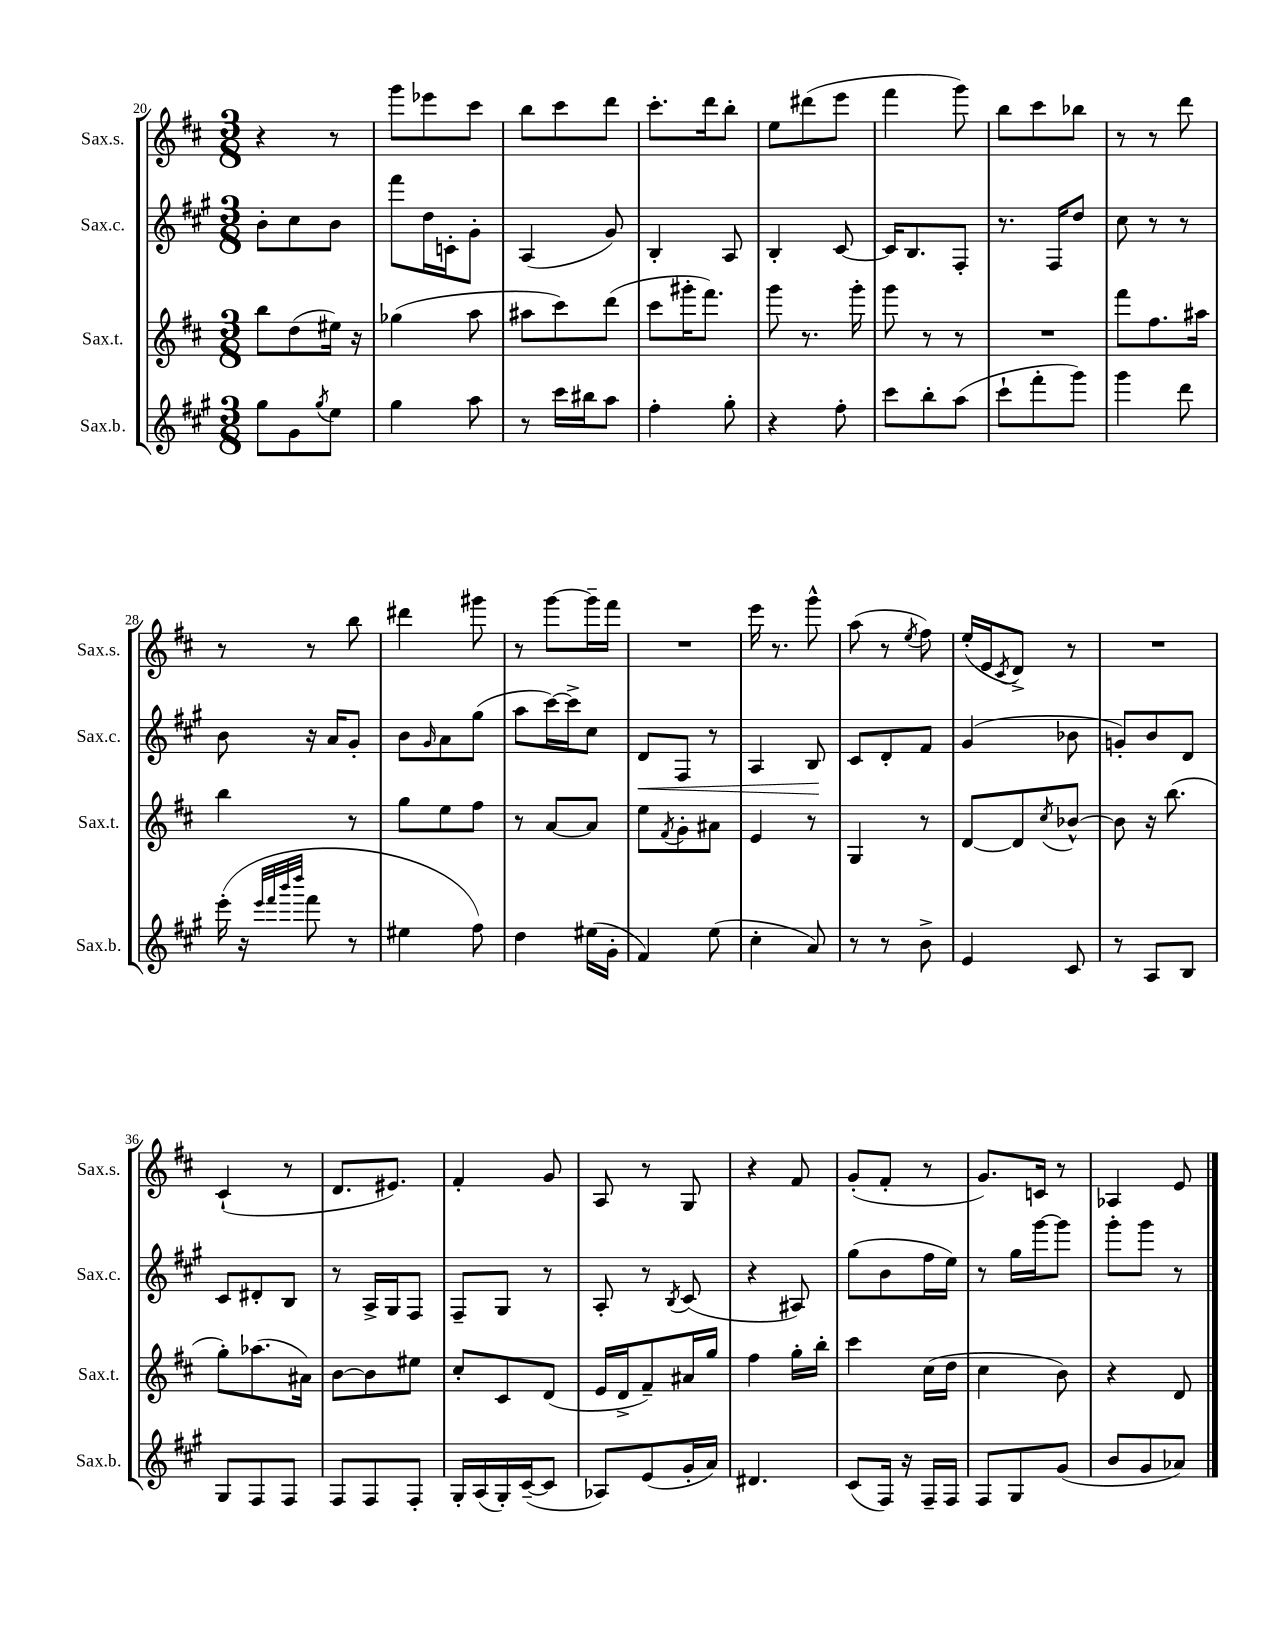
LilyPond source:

<<
\new StaffGroup <<
\new Staff = "s0" \with { instrumentName = "Sax.s." shortInstrumentName = "Sax.s." } {
    \clef treble \key d \major \numericTimeSignature \time 3/8
    r4 r8 |
    g'''8 ees'''8 cis'''8 |
    b''8 cis'''8 d'''8 |
    cis'''8.-. d'''16 b''8-. |
    e''8 dis'''8( e'''8 |
    fis'''4 g'''8) |
    b''8 cis'''8 bes''8 |
    r8 r8 d'''8 |
    r8 r8 b''8 |
    dis'''4 gis'''8 |
    r8 g'''8~ g'''16-- fis'''16 |
    R4. |
    e'''16 r8. g'''8-^ |
    a''8( r8 \acciaccatura { e''8 } fis''8) |
    e''16-.( e'16 \acciaccatura { cis'8 } d'8->) r8 |
    R4. |
    cis'4-!( r8 |
    d'8. eis'8.) |
    fis'4-. g'8 |
    a8 r8 g8 |
    r4 fis'8 |
    g'8-.( fis'8-. r8 |
    g'8.) c'16 r8 |
    aes4 e'8 \bar "|." |
}
\new Staff = "s1" \with { instrumentName = "Sax.c." shortInstrumentName = "Sax.c." } {
    \clef treble \key a \major \numericTimeSignature \time 3/8
    b'8-. cis''8 b'8 |
    fis'''8 d''16 c'16-. gis'8-. |
    a4( gis'8) |
    b4-. a8 |
    b4-. cis'8~ |
    cis'16 b8. fis8-. |
    r8. fis16 d''8 |
    cis''8 r8 r8 |
    b'8 r16 a'16 gis'8-. |
    b'8 \grace { gis'16 } a'8 gis''8( |
    a''8 cis'''16~) cis'''16-> cis''8 |
    d'8\< fis8 r8 |
    a4 b8\! |
    cis'8 d'8-. fis'8 |
    gis'4( bes'8 |
    g'8-.) b'8 d'8 |
    cis'8 dis'8-. b8 |
    r8 a16-> gis16 fis8 |
    fis8-- gis8 r8 |
    a8-. r8 \acciaccatura { b8 } cis'8( |
    r4 ais8) |
    gis''8( b'8 fis''16 e''16) |
    r8 gis''16 gis'''16~ gis'''8 |
    gis'''8-. gis'''8 r8 \bar "|." |
}
\new Staff = "s2" \with { instrumentName = "Sax.t." shortInstrumentName = "Sax.t." } {
    \clef treble \key d \major \numericTimeSignature \time 3/8
    b''8 d''8( eis''16) r16 |
    ges''4( a''8 |
    ais''8 cis'''8) d'''8( |
    cis'''8 gis'''16-. fis'''8.) |
    g'''8 r8. g'''16-. |
    g'''8 r8 r8 |
    R4. |
    fis'''8 fis''8. ais''16 |
    b''4 r8 |
    g''8 e''8 fis''8 |
    r8 a'8~ a'8 |
    e''8 \acciaccatura { fis'8 } g'8-. ais'8 |
    e'4 r8 |
    g4 r8 |
    d'8~ d'8 \acciaccatura { cis''8 } bes'8~-^ |
    bes'8 r16 b''8.( |
    g''8-.) aes''8.( ais'16) |
    b'8~ b'8 eis''8 |
    cis''8-. cis'8 d'8( |
    e'16 d'16-> fis'8--) ais'16 g''16 |
    fis''4 g''16-. b''16-. |
    cis'''4 cis''16( d''16 |
    cis''4 b'8) |
    r4 d'8 \bar "|." |
}
\new Staff = "s3" \with { instrumentName = "Sax.b." shortInstrumentName = "Sax.b." } {
    \clef treble \key a \major \numericTimeSignature \time 3/8
    gis''8 gis'8 \acciaccatura { gis''8 } e''8 |
    gis''4 a''8 |
    r8 cis'''16 bis''16 a''8 |
    fis''4-. gis''8-. |
    r4 fis''8-. |
    cis'''8 b''8-. a''8( |
    cis'''8-! fis'''8-. gis'''8) |
    gis'''4 d'''8 |
    e'''16-.( r16 \grace { e'''32 fis'''32 b'''32 d''''32 } fis'''8 r8 |
    eis''4 fis''8) |
    d''4 eis''16( gis'16-. |
    fis'4) e''8( |
    cis''4-. a'8) |
    r8 r8 b'8-> |
    e'4 cis'8 |
    r8 a8 b8 |
    gis8 fis8 fis8 |
    fis8 fis8 fis8-. |
    gis16-. a16( gis16-.) cis'16~--( cis'8 |
    aes8) e'8( gis'16-. a'16) |
    dis'4. |
    cis'8( fis16) r16 fis16-- fis16 |
    fis8 gis8 gis'8( |
    b'8 gis'8 aes'8) \bar "|." |
}
>>
>>
\layout { \context { \Score currentBarNumber = #20 } }
